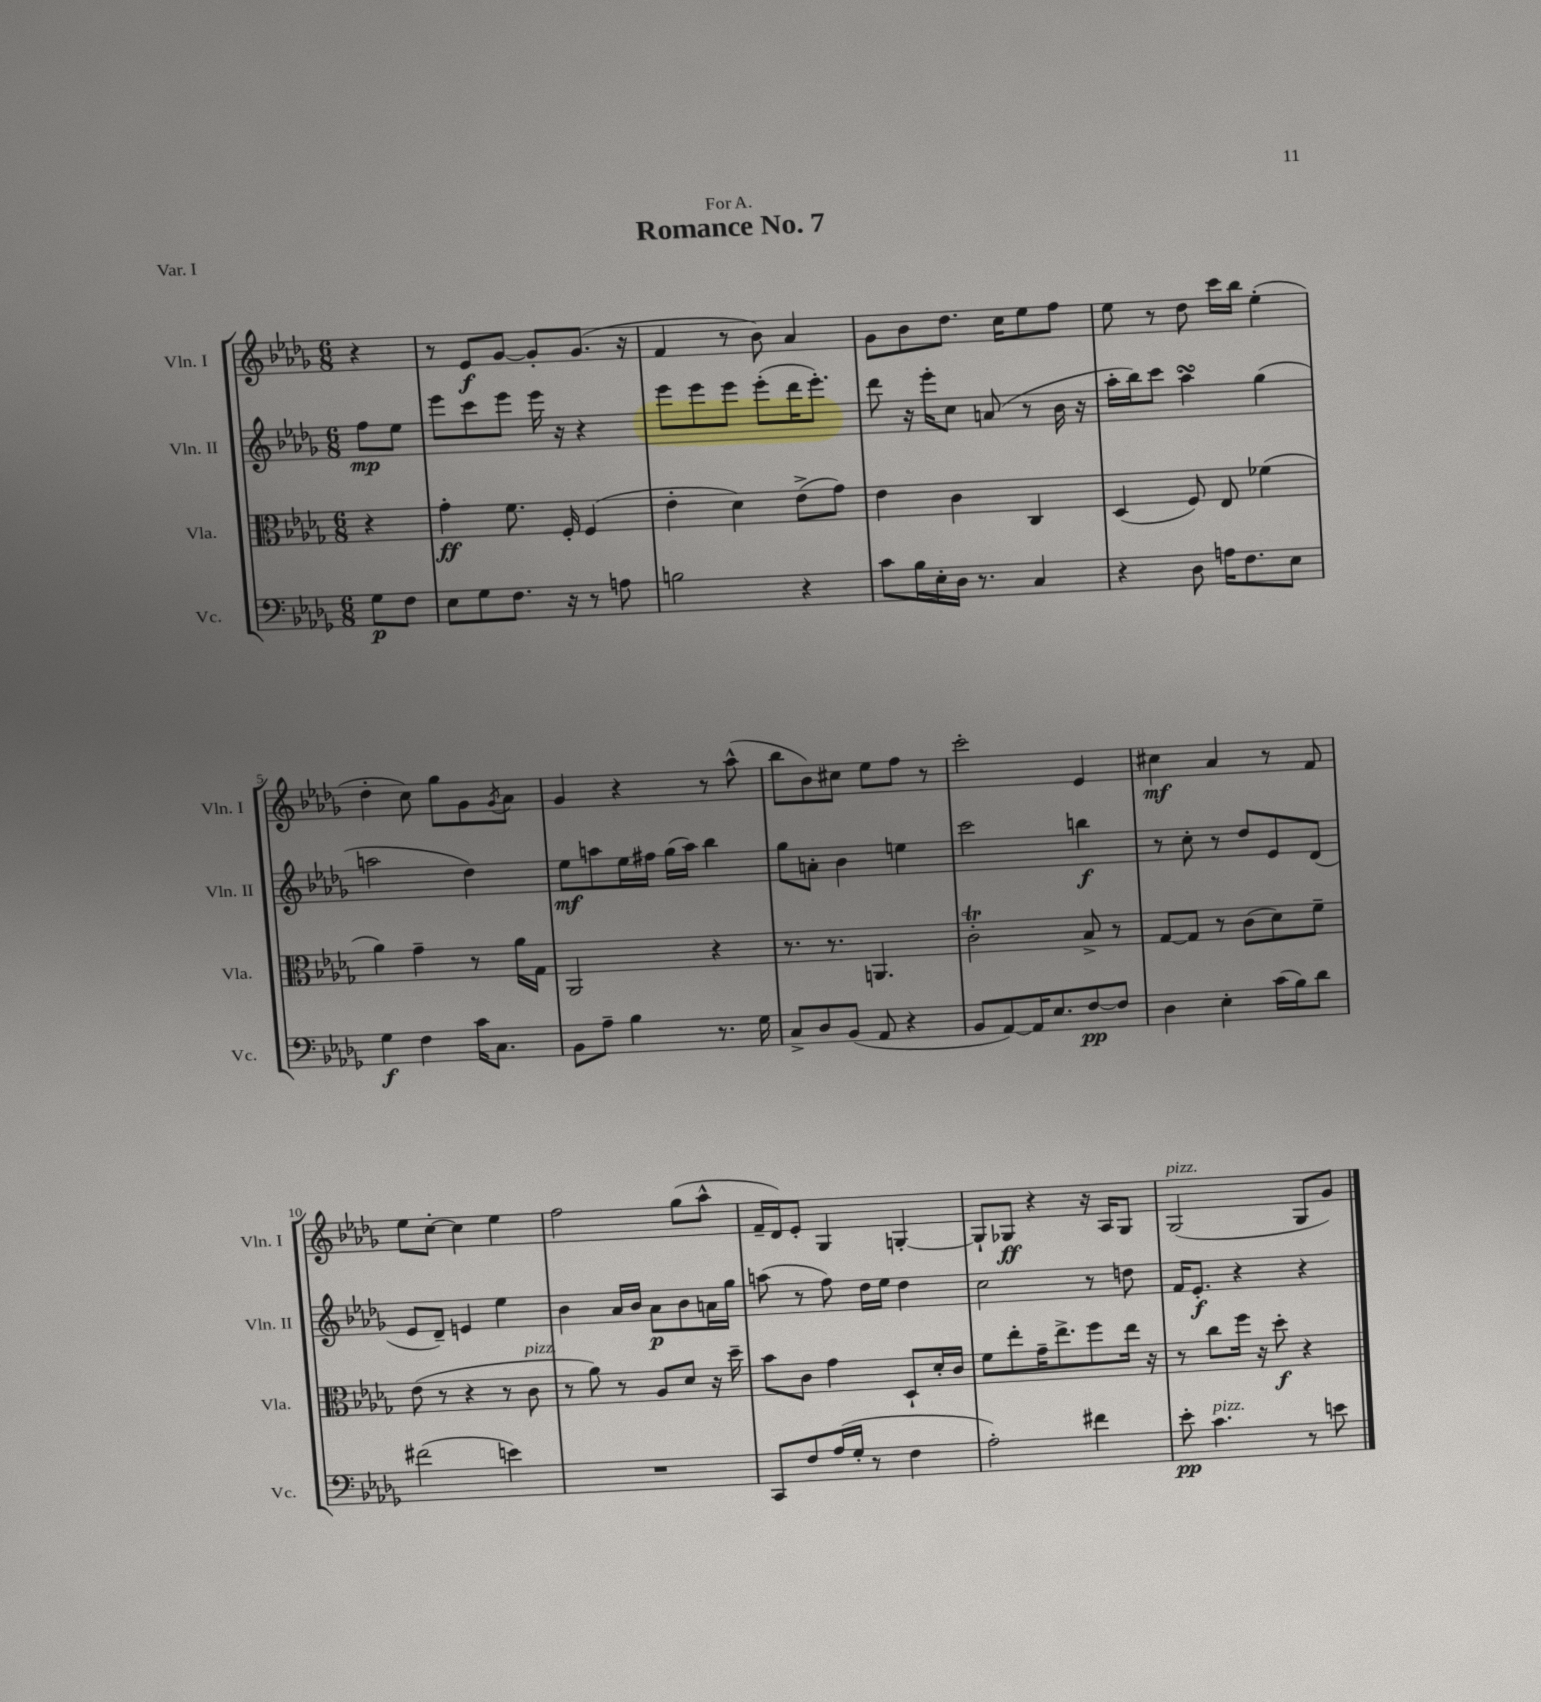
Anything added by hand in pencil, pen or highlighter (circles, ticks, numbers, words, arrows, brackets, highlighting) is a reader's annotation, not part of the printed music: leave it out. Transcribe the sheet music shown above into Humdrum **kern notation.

**kern	**kern	**kern	**kern
*staff4	*staff3	*staff2	*staff1
*clefF4	*clefC3	*clefG2	*clefG2
*k[b-e-a-d-g-]	*k[b-e-a-d-g-]	*k[b-e-a-d-g-]	*k[b-e-a-d-g-]
*M6/8	*M6/8	*M6/8	*M6/8
8G-	4r	8ff	4r
8F	.	8ee-	.
=	=	=	=
8E-	4g-'	8eee-	8r
8G-	.	8ccc	8e-
8.F	8.f	8eee-	[8g-
.	.	16eee-	8g-']
16r	16F'	16r	.
8r	(4F	4r	(8.g-
8A	.	.	.
.	.	.	16r
=	=	=	=
2B	4e-'	8eee-	4f
.	.	8eee-	.
.	4d-)	8eee-	8r
.	.	(8eee-'	8b-)
4r	(8e-^	16ddd-	4a-
.	.	8.eee-')	.
.	8g-)	.	.
=	=	=	=
8c	4e-	8ddd-	8g-
16B-	.	16r	8b-
16E-'	.	16eee-'	.
16D-	4c	8cc	8.dd-
8.r	.	.	.
.	.	(8a	.
.	.	.	16cc
4C	4C	8r	8ee-
.	.	16b-	8ff
.	.	16r	.
=	=	=	=
4r	(4D-	16aa-'	8ee-
.	.	16bb-)	.
.	.	8ccc	8r
8D-	8F)	4aa-	8dd-
16A	8E-	.	16ccc
8.F	.	.	16bb-
.	(4f-	(4gg-	(4ee-'
8E-	.	.	.
=	=	=	=
4G-	4a-)	2aa	4dd-'
4F	4g-~	.	8cc)
.	.	.	8gg-
16c	8r	4dd-)	8g-
8.C	.	.	.
.	.	.	8qg-
.	16a-	.	8a-
.	16G-	.	.
=	=	=	=
8BB-	2AA-	8ee-	4g-
8A-~	.	8aa	.
4B-	.	16ee-	4r
.	.	16ff#	.
.	.	(16gg-	.
.	.	16aa)	.
8.r	4r	4bb-	8r
.	.	.	(8aa-^^
16G-	.	.	.
=	=	=	=
8C^	8.r	8gg-	8bb-
8D-	.	8a'	8b-)
.	8.r	.	.
(8BB-	.	4b-	8cc#
8AA-	4.AA	.	8ee-
4r	.	4ee	8ff
.	.	.	8r
=	=	=	=
8BB-	2c'	2ccc	2ccc'
[8AA-)	.	.	.
16AA-]	.	.	.
8.E-	.	.	.
[8F	8B-^	4bb	4e-
8F]	8r	.	.
=	=	=	=
4D-	[8G-	8r	4cc#
.	8G-]	8cc'	.
4E-'	8r	8r	4a-
.	(8c	8dd-	.
(16c	8d-)	8e-	8r
16B-)	.	.	.
8d-	8f~	(8d-	8f
=	=	=	=
(2f#	(8e-	8e-	8ee-
.	8r	8d-~)	[8cc'
.	4r	4e	4cc]
4e)	8r	4ee-	4ee-
.	8c	.	.
=	=	=	=
2.r	8r	4b-	2ff
.	8a-)	.	.
.	8r	16a-	.
.	.	16b-	.
.	8A-	8a-	.
.	8d-	8b-	(8gg-
.	16r	16a	8aa-^^
.	16dd-~	16gg-	.
=	=	=	=
8CC	8b-	(8aa	16f~
.	.	.	16d-)
8F	8c	8r	8e-'
(16A-	4g-	8ff)	4G-
16G-'	.	.	.
8r	.	16dd-	.
.	.	16ee-	.
4F	8D-`	4dd-	[4G'
.	16d-'	.	.
.	16c	.	.
=	=	=	=
2A-')	8f	2cc	8G`]
.	8ee-'	.	8G-
.	16g-~	.	4r
.	8.ee-^	.	.
4f#	8ff	8r	16r
.	.	.	16A-
.	16ee-	8dd	8G-
.	16r	.	.
=	=	=	=
8e-'	8r	16f	(2G-
.	.	8.e-'	.
4.c	8cc	.	.
.	16ff	4r	.
.	16r	.	.
.	8dd-'	.	.
8r	4r	4r	8G-
8e	.	.	8g-)
==	==	==	==
*-	*-	*-	*-
